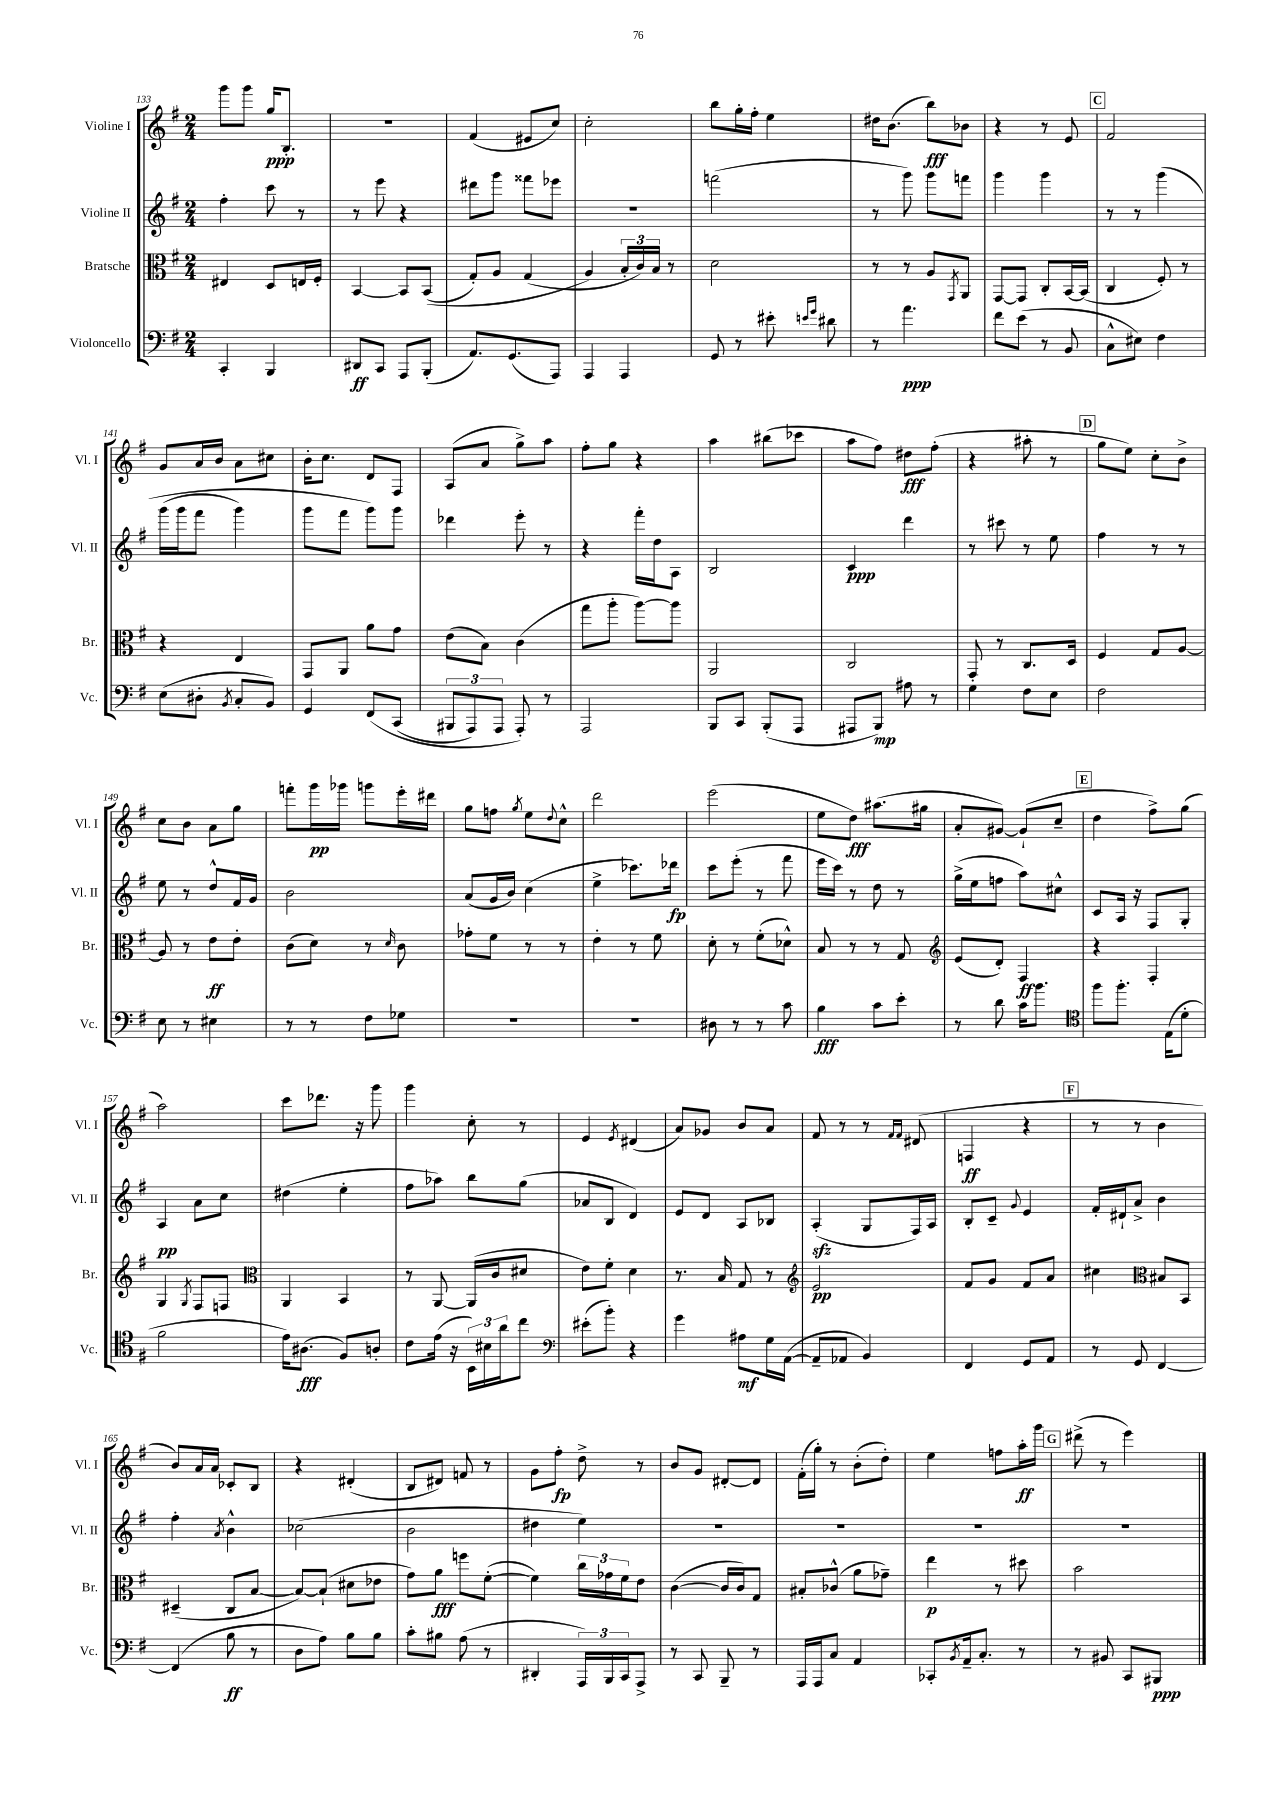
<<
\new StaffGroup <<
\new Staff = "s0" \with { instrumentName = "Violine I" shortInstrumentName = "Vl. I" } {
    \clef treble \key g \major \numericTimeSignature \time 2/4
    g'''8 g'''8 g''16\ppp b8.-. |
    R2 |
    fis'4( eis'8 c''8) |
    c''2-. |
    b''8 g''16-. fis''16-. e''4 |
    dis''16 b'8.( b''8\fff) bes'8 |
    r4 r8 e'8 |
    \mark \markup { \box "C" } fis'2 |
    g'8 a'16 b'16 a'8 cis''8 |
    b'16-. c''8. d'8 fis8 |
    a8( a'8 g''8->) a''8 |
    fis''8-. g''8 r4 |
    a''4 bis''8( ces'''8 |
    a''8 fis''8) dis''8\fff fis''8-.( |
    r4 ais''8-. r8 |
    \mark \markup { \box "D" } g''8 e''8) c''8-. b'8-> |
    c''8 b'8 a'8 g''8 |
    f'''8-. g'''16\pp ges'''16 g'''8 e'''16-. dis'''16 |
    g''8 f''8 \acciaccatura { g''8 } e''8 \appoggiatura { d''8 } c''8-^ |
    d'''2 |
    e'''2( |
    e''8 d''8\fff) ais''8.( gis''16 |
    a'8-. gis'8~) gis'8-!( c''8-- |
    \mark \markup { \box "E" } d''4 fis''8->) g''8( |
    a''2) |
    c'''8 des'''8. r16 g'''8 |
    g'''4 c''8-. r8 |
    e'4 \acciaccatura { e'8 } dis'4( |
    a'8) ges'8 b'8 a'8 |
    fis'8 r8 r8 \grace { fis'16 fis'16 } dis'8( |
    f4\ff r4 |
    \mark \markup { \box "F" } r8 r8 b'4 |
    b'8) a'16 a'16 ces'8-. b8 |
    r4 dis'4-.( |
    b8 dis'8) f'8 r8 |
    g'8 fis''8-.\fp d''8-> r8 |
    b'8 g'8 dis'8~-. dis'8 |
    fis'16-.( g''16-.) r8 b'8-.( d''8-.) |
    e''4 f''8 a''16-.\ff g'''16 |
    \mark \markup { \box "G" } dis'''8->( r8 e'''4) \bar "|." |
}
\new Staff = "s1" \with { instrumentName = "Violine II" shortInstrumentName = "Vl. II" } {
    \clef treble \key g \major \numericTimeSignature \time 2/4
    fis''4-. c'''8 r8 |
    r8 e'''8 r4 |
    dis'''8 g'''8 fisis'''8 ees'''8 |
    R2 |
    f'''2( |
    r8 g'''8) g'''8 f'''8 |
    g'''4 g'''4 |
    \mark \markup { \box "C" } r8 r8 g'''4\( |
    g'''16( g'''16 fis'''8 g'''4) |
    g'''8 fis'''8 g'''8\) g'''8 |
    des'''4 e'''8-. r8 |
    r4 fis'''16-. d''16 a8 |
    b2 |
    c'4\ppp d'''4 |
    r8 cis'''8 r8 e''8 |
    \mark \markup { \box "D" } fis''4 r8 r8 |
    e''8 r8 d''8-^ fis'16 g'16 |
    b'2 |
    a'8( g'16 b'16) c''4( |
    e''4-> ces'''8.) des'''16\fp |
    c'''8 e'''8-.( r8 fis'''8 |
    e'''16 c'''16) r8 d''8 r8 |
    g''16->( e''16 f''8 a''8) cis''8-^ |
    \mark \markup { \box "E" } c'8 a16 r16 fis8 g8-. |
    a4\pp a'8 c''8 |
    dis''4( e''4-. |
    fis''8 aes''8) b''8 g''8( |
    aes'8 b8 d'4) |
    e'8 d'8 a8 bes8 |
    a4-.\sfz( g8 fis16) a16 |
    b8-. c'8-- \appoggiatura { g'8 } e'4 |
    \mark \markup { \box "F" } fis'16-. dis'16-! a'8-> b'4 |
    fis''4-. \acciaccatura { a'8 } b'4-^ |
    ces''2( |
    b'2 |
    dis''4 e''4) |
    R2 |
    R2 |
    R2 |
    \mark \markup { \box "G" } R2 \bar "|." |
}
\new Staff = "s2" \with { instrumentName = "Bratsche" shortInstrumentName = "Br." } {
    \clef alto \key g \major \numericTimeSignature \time 2/4
    eis4 d8 e16 fis16-. |
    b,4~ b,8 b,8(\( |
    g8-.) a8 g4( |
    a4\) \tuplet 3/2 { b16-. c'16) b16 } r8 |
    d'2 |
    r8 r8 a8 \acciaccatura { g,8 } a,8 |
    g,8~ g,8 c8-. b,16~ b,16( |
    \mark \markup { \box "C" } c4 fis8-.) r8 |
    r4 e4 |
    g,8 a,8 a'8 g'8 |
    e'8( b8) c'4( |
    g''8 a''8-. a''8~) a''8 |
    a,2 |
    c2 |
    g,8-. r8 c8. d16 |
    \mark \markup { \box "D" } fis4 g8 a8~ |
    a8 r8 e'8\ff e'8-. |
    c'8( d'8) r8 \grace { d'16 } c'8 |
    ges'8-. fis'8 r8 r8 |
    e'4-. r8 fis'8 |
    d'8-. r8 fis'8-.( des'8-^) |
    b8 r8 r8 g8 |
    \clef treble e'8( d'8-.) fis4\ff |
    \mark \markup { \box "E" } r4 fis4-. |
    g4 \acciaccatura { g8 } fis8 f8 |
    \clef alto a,4 b,4 |
    r8 a,8~ a,16( c'16 dis'8 |
    e'8) fis'8-. d'4 |
    r8. b16 g8 r8 |
    \clef treble e'2\pp |
    fis'8 g'8 fis'8 a'8 |
    \mark \markup { \box "F" } cis''4 \clef alto bis8 b,8 |
    dis4--( c8 b8~ |
    b8~) b8-!( dis'8 ees'8 |
    g'8) a'8\fff f''8 fis'8~-.( |
    fis'4) \tuplet 3/2 { c''16 ges'16 fis'16 } e'8 |
    c'4~( c'16 c'16) g8 |
    bis8-. ces'8-^( a'8 ges'8--) |
    e''4\p r8 dis''8 |
    \mark \markup { \box "G" } b'2 \bar "|." |
}
\new Staff = "s3" \with { instrumentName = "Violoncello" shortInstrumentName = "Vc." } {
    \clef bass \key g \major \numericTimeSignature \time 2/4
    c,4-. b,,4 |
    dis,8\ff c,8 a,,8 b,,8-.( |
    a,8.) g,8.( a,,8) |
    a,,4 a,,4 |
    g,8 r8 eis'8-. \grace { e'16 g'16 } dis'8 |
    r8 a'4.\ppp |
    fis'8 e'8( r8 b,8 |
    \mark \markup { \box "C" } c8-^ eis8) fis4 |
    e8( dis8-. \acciaccatura { b,8 } c8-. b,8) |
    g,4 fis,8\( c,8( |
    \tuplet 3/2 { bis,,8 a,,8) a,,8 } a,,8-.\) r8 |
    a,,2 |
    b,,8 c,8 b,,8-.( a,,8 |
    ais,,8 b,,8\mp) ais8 r8 |
    g4 fis8 e8 |
    \mark \markup { \box "D" } fis2 |
    e8 r8 eis4 |
    r8 r8 fis8 ges8 |
    R2 |
    R2 |
    dis8 r8 r8 c'8 |
    b4\fff c'8 e'8-. |
    r8 d'8 c'16 b'8. |
    \mark \markup { \box "E" } \clef tenor fis''8 fis''8.-. e16( d'8-. |
    fis'2 |
    e'16) ais8.\fff( fis8) a8-. |
    c'8 e'16( r16 \tuplet 3/2 { b,16) bis16 a'16 } c''8 |
    \clef bass eis'8-.( b'8-.) r4 |
    g'4 ais8\mf g16 a,16~( |
    a,8-- aes,8 b,4) |
    fis,4 g,8 a,8 |
    \mark \markup { \box "F" } r8 g,8 fis,4~ |
    fis,4( b8\ff r8 |
    d8 a8) b8 b8 |
    c'8-. bis8 a8( r8 |
    dis,4-. \tuplet 3/2 { a,,16) b,,16 c,16 } a,,8-> |
    r8 c,8 b,,8-- r8 |
    a,,16 a,,16 c8 a,4 |
    ces,8-. \acciaccatura { b,8 } a,16-- c8.-. r8 |
    \mark \markup { \box "G" } r8 bis,8 c,8 bis,,8\ppp \bar "|." |
}
>>
>>
\layout { \context { \Score currentBarNumber = #133 } }
